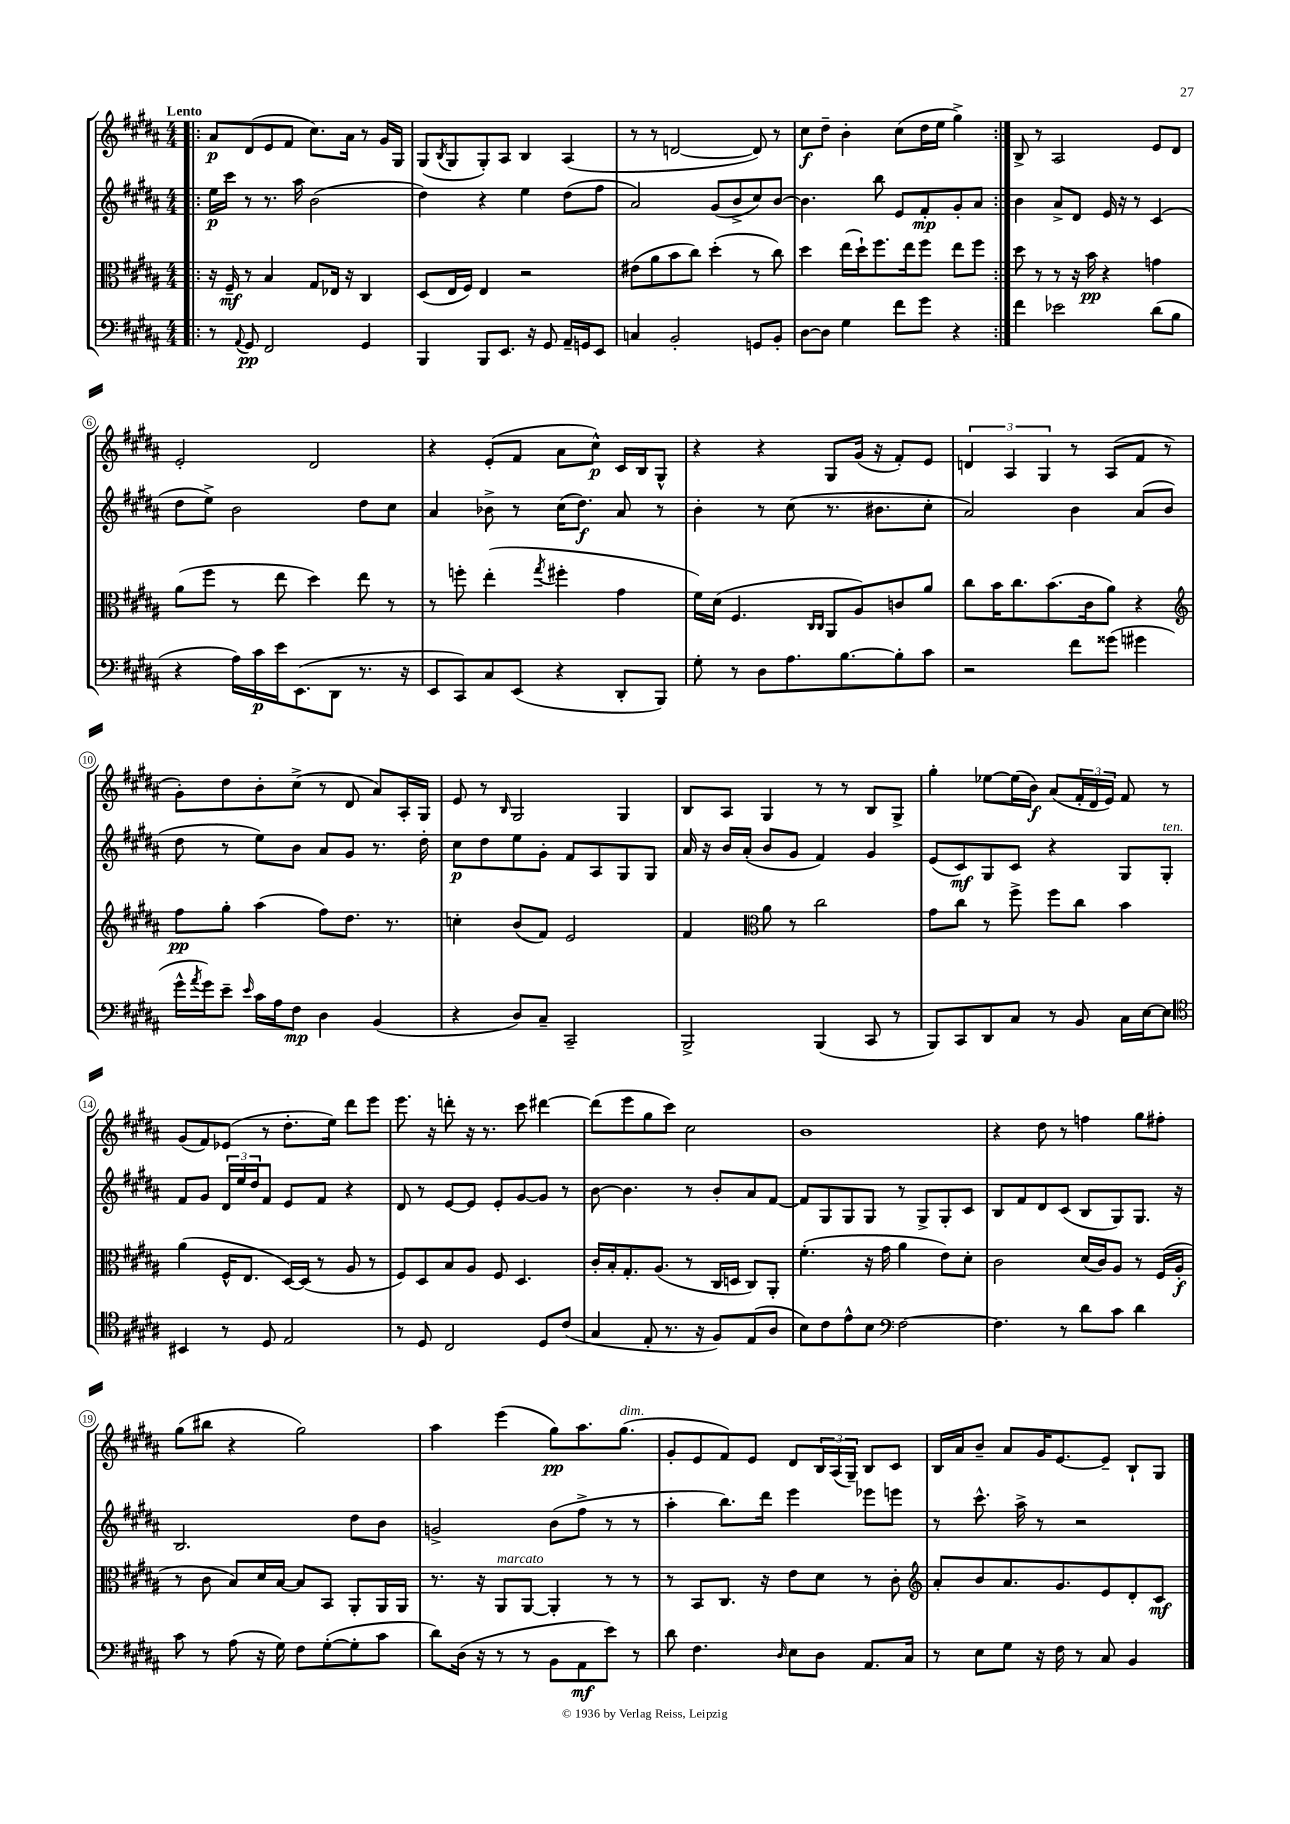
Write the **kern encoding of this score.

**kern	**kern	**kern	**kern
*staff4	*staff3	*staff2	*staff1
*clefF4	*clefC3	*clefG2	*clefG2
*k[f#c#g#d#a#]	*k[f#c#g#d#a#]	*k[f#c#g#d#a#]	*k[f#c#g#d#a#]
*M4/4	*M4/4	*M4/4	*M4/4
=!|:	=!|:	=!|:	=!|:
8r	16r	16ee	8a#
.	16F#~	16ccc#	.
8qqAA#	.	.	.
8GG#	8r	8r	(8d#
2FF#	4B	8.r	8e
.	.	.	8f#
.	.	16aa#	.
.	8G#	(2b	8.cc#)
.	16E-	.	.
.	16r	.	16a#
4GG#	4C#	.	8r
.	.	.	16g#
.	.	.	16G#
=	=	=	=
4BBB	(8D#	4dd#)	(8G#
.	.	.	8qB
.	16E	.	8G#
.	16F#)	.	.
8BBB	4E	4r	8G#')
8.EE	.	.	8A#
.	2r	4ee	4B
16r	.	.	.
8GG#	.	.	.
16AA#~	.	(8dd#	(4A#
16GG	.	.	.
8EE	.	8ff#	.
=	=	=	=
4C	(8e#	2a#)	8r
.	8a#	.	8r
2BB'	8b	.	[2d
.	8cc#)	.	.
.	(4dd#'	(8g#	.
.	.	8b^	.
8GG	8r	8cc#)	8d])
8BB'	8cc#)	[8b	8r
=	=	=	=
[8D#	4dd#	4.b]	8cc#
8D#]	.	.	8dd#~
4G#	(16ee	.	4b'
.	16dd#`)	.	.
.	8.ff#	8bb	.
8f#	.	8e	(8cc#
.	16ee	.	.
8g#	8ff#	8f#'	16dd#
.	.	.	16ee
4r	8ee	8g#'	4gg#^)
.	8ff#	8a#	.
=:|!	=:|!	=:|!	=:|!
4f#	8dd#	4b	8B^
.	8r	.	8r
2e-	8r	8a#^	2A#
.	16r	8d#	.
.	16b	.	.
.	4r	16e	.
.	.	16r	.
.	.	8r	.
(8d#	4g	(4c#	8e
8B	.	.	8d#
=	=	=	=
4r	(8a#	8dd#	2e'
.	8ff#	8ee^)	.
16A#)	8r	2b	.
16c#	.	.	.
16e	8ee	.	.
(8.EE	.	.	.
.	4dd#)	.	2d#
8DD#	.	.	.
8.r	8ee	8dd#	.
.	8r	8cc#	.
16r	.	.	.
=	=	=	=
8EE	8r	4a#	4r
8CC#)	8ff'	.	.
8C#	(4ee'	8b-^	(8e'
(8EE	.	8r	8f#
.	8qgg#	.	.
4r	4ff#'	(16cc#	8a#
.	.	8.dd#)	.
.	.	.	8cc#^^)
8DD#'	4g#	8a#	16c#
.	.	.	16B
8BBB)	.	8r	8G#^^
=	=	=	=
8G#'	16f#)	4b'	4r
.	(16d#	.	.
8r	4.F#	.	.
8D#	.	8r	4r
8.A#	.	(8cc#	.
.	16qqC#	.	.
.	16qqC#	.	.
.	8AA#	8.r	8G#
[8.B	.	.	.
.	8A#)	.	(16g#
.	.	8.b#	16r
8B']	8c	.	8f#')
8c#	8a#	8cc#'	8e
=	=	=	=
2r	8cc#	2a#)	6d
.	16b	.	.
.	.	.	6A#
.	8.cc#	.	.
.	.	.	6G#
.	(8.b	.	.
8f#	.	4b	8r
.	16c#	.	.
(8g##	8a#)	.	(8A#
4g#	4r	(8a#	8f#
.	.	8b	8r
=	=	=	=
*	*clefG2	*	*
16g#^^	8ff#	8dd#	8g#')
8qa#	.	.	.
16g#)	.	.	.
8e~	8gg#'	8r	8dd#
16qqe	.	.	.
16c#	(4aa#	8ee)	8b'
16A#	.	.	.
8F#	.	8b	(8cc#^
4D#	8ff#)	8a#	8r
.	8.dd#	8g#	8d#
(4BB	.	8.r	8a#)
.	8.r	.	.
.	.	.	16A#'
.	.	16dd#'	16G#
=	=	=	=
4r	4cc'	8cc#	8e
.	.	8dd#	8r
.	.	.	16qqB
8D#)	(8b	8ee	2G#
8C#~	8f#)	8g#'	.
2CC#~	2e	8f#	.
.	.	8A#	.
.	.	8G#	4G#
.	.	8G#	.
=	=	=	=
2BBB^	4f#	16a#	8B
.	.	16r	.
.	.	16b	8A#
.	.	(16a#'	.
*	*clefC3	*	*
.	8a#	8b	4G#
.	8r	8g#	.
(4BBB	2cc#	4f#)	8r
.	.	.	8r
8CC#	.	4g#	8B
8r	.	.	8G#^
=	=	=	=
8BBB)	8g#	(8e	4gg#'
8CC#	8cc#	8c#)	.
8DD#	8r	8G#	[8ee-
8C#	8ff#^	8c#	(16ee-]
.	.	.	16b)
8r	8ff#	4r	(8a#
8BB	8cc#	.	24f#'
.	.	.	24d#
.	.	.	24e)
16C#	4b	8G#	8f#
[16E	.	.	.
8E]	.	8G#'	8r
=	=	=	=
*clefC4	*	*	*
4BB#	(4a#	8f#	(8g#
.	.	8g#	8f#)
8r	16F#^^	24d#	(8e-
.	.	24ee	.
.	8.E	.	.
.	.	24dd#	.
8D#	.	8f#	8r
2E	[16D#)	8e	8.dd#'
.	(16D#]	.	.
.	8r	8f#	.
.	.	.	16ee)
.	8A#	4r	8ddd#
.	8r	.	8eee
=	=	=	=
8r	8F#)	8d#	8.eee
8D#	8D#	8r	.
.	.	.	16r
2C#	8B	[8e	8ddd'
.	8A#	8e]	16r
.	.	.	8.r
.	8F#	8e'	.
.	4.D#	[8g#	8ccc#
8D#	.	8g#]	[4ddd#
(8c#	.	8r	.
=	=	=	=
4G#	16c#'	[8b	(8ddd#]
.	16B'	.	.
.	8.G#'	4.b]	8eee
8E'	.	.	8gg#
.	(8.A#	.	.
8.r	.	.	8ccc#)
.	8r	8r	2cc#
16r	.	.	.
8F#)	16C#	8b'	.
.	16D	.	.
(8E	8C#)	8a#	.
8A#	8AA#'	[8f#	.
=	=	=	=
8B)	(4.f#'	8f#]	1b
8c#	.	8G#	.
8e^^	.	8G#	.
8B	16r	8G#	.
.	16g#	.	.
*clefF4	*	*	*
[2F#	4a#	8r	.
.	.	8G#^	.
.	8e)	8G#'	.
.	8d#'	8c#	.
=	=	=	=
4.F#]	2c#	8B	4r
.	.	8f#	.
.	.	8d#	8dd#
8r	.	(8c#	8r
8d#	(16d#	8B	4ff
.	16c#)	.	.
8c#	8A#	8G#)	.
4d#	8r	8.G#	8gg#
.	(16F#	.	8ff#'
.	16A#'	16r	.
=	=	=	=
8c#	8r	2.B	(8gg#
8r	8c#	.	8bb#
(8A#	8B)	.	4r
16r	16d#	.	.
16G#)	[16B	.	.
8F#	8B]	.	2gg#)
([8G#'	8BB	.	.
8G#']	8AA#'	8dd#	.
8c#	16AA#	8b	.
.	16AA#	.	.
=	=	=	=
8d#)	8.r	2g^	4aa#
(16D#	.	.	.
16r	16r	.	.
8r	8AA#	.	(4eee
8r	[8AA#	.	.
8BB	4AA#']	(8b	8gg#)
8AA#	.	8ff#^	8.aa#
8e)	8r	8r	.
.	.	.	(8.gg#
8r	8r	8r	.
=	=	=	=
8d#	8r	4aa#'	8g#'
4.F#	8BB	.	8e
.	8.C#	8.bb)	8f#)
.	.	.	8e
.	16r	16ddd#	.
16qqD#	.	.	.
8E	8e	4eee	8d#
8D#	8d#	.	24B
.	.	.	(24A#
.	.	.	24G#~)
8.AA#	8r	8eee-	8B
.	8c#'	8eee	8c#
16C#	.	.	.
=	=	=	=
*	*clefG2	*	*
8r	8a#'	8r	16B
.	.	.	16a#
8E	8b	8.ccc#^^	8b~
8G#	8.a#	.	8a#
.	.	16aa#^	.
16r	.	8r	16g#
16F#	8.g#	.	[8.e
8r	.	2r	.
8C#	8e	.	8e~]
4BB	8d#'	.	8B`
.	8c#	.	8G#
==	==	==	==
*-	*-	*-	*-
